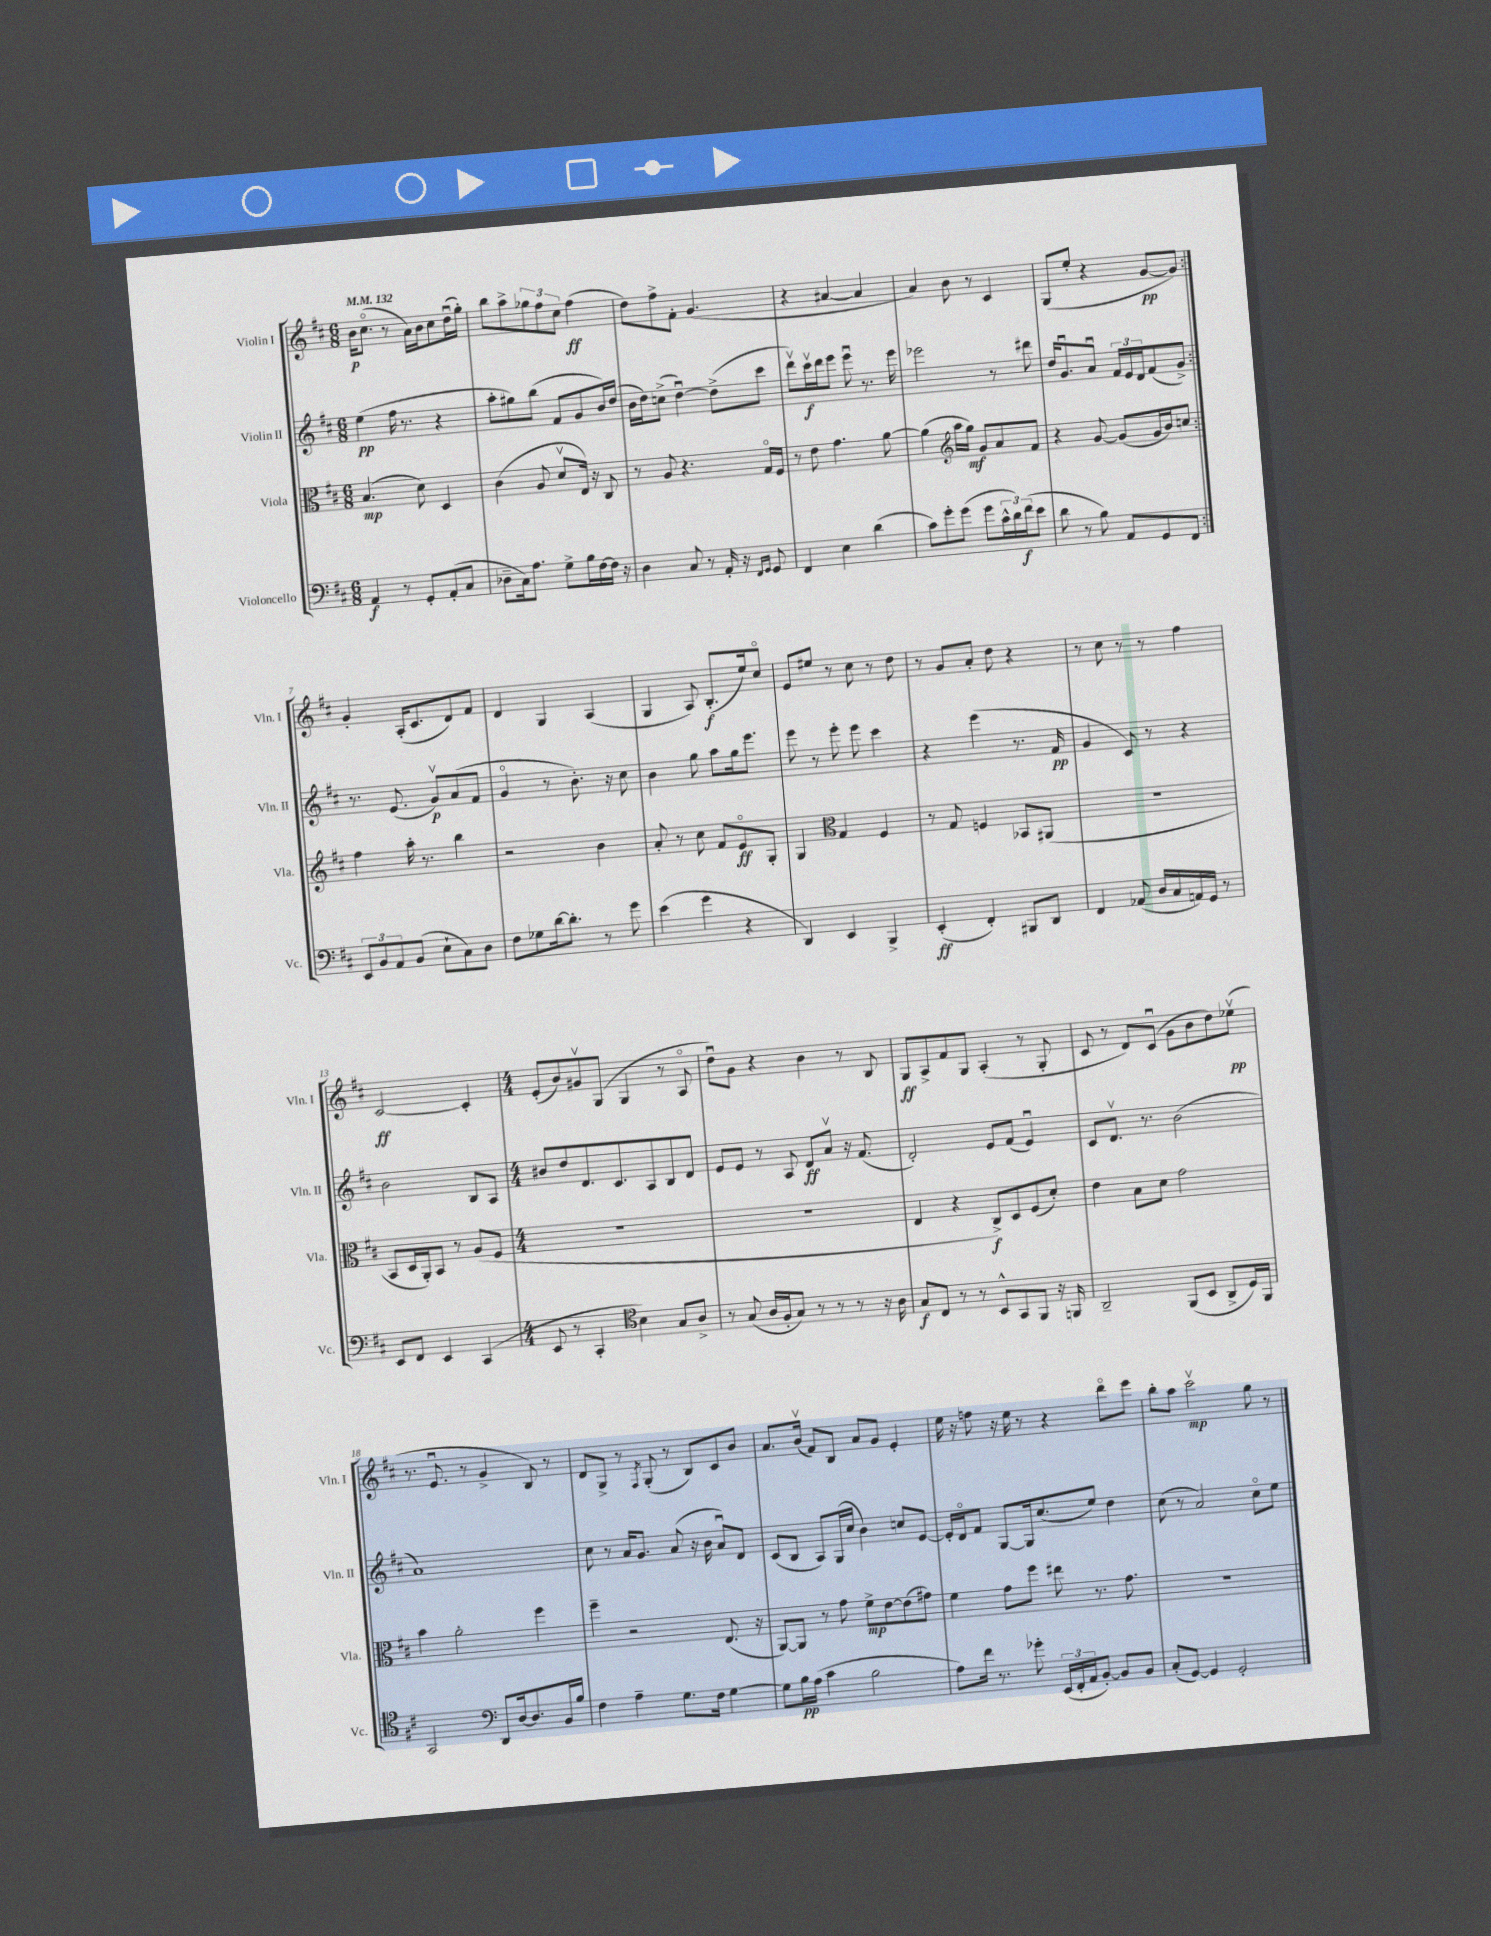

**kern	**dynam	**kern	**dynam	**kern	**dynam	**kern	**dynam
*part4	*part4	*part3	*part3	*part2	*part2	*part1	*part1
*staff4	*staff4	*staff3	*staff3	*staff2	*staff2	*staff1	*staff1
*I"Violoncello	*	*I"Viola	*	*I"Violin II	*	*I"Violin I	*
*I'Vc.	*	*I'Vla.	*	*I'Vln. II	*	*I'Vln. I	*
*clefF4	*	*clefC3	*	*clefG2	*	*clefG2	*
*k[f#c#]	*	*k[f#c#]	*	*k[f#c#]	*	*k[f#c#]	*
*M6/8	*	*M6/8	*	*M6/8	*	*M6/8	*
*MM132	*	*MM132	*	*MM132	*	*MM132	*
=1	=1	=1	=1	=1	=1	=1	=1
4AA/	f	(4.B/	mp	(4ee\	pp	16b\KL	p
.	.	.	.	.	.	(8.cc#\J	.
8r	.	.	.	16ff#\	.	8r	.
.	.	.	.	8.r	.	.	.
8GG'/L	.	8d\)	.	.	.	16a\LL)	.
.	.	.	.	.	.	16b\J	.
(8AA'/	.	4D/	.	4r	.	8cc#\	.
8C#/J	.	.	.	.	.	(16ddu\L	.
.	.	.	.	.	.	16gg'\JJ)	.
=2	=2	=2	=2	=2	=2	=2	=2
8D-X~\L	.	(4c#\	.	8aa'\L	.	8bb\L	.
16C#\k)	.	.	.	8gg#X\)	.	8aa^\	.
8.A\J	.	.	.	.	.	.	.
.	.	8A/	.	(8bb\J	.	12gg-X\	.
.	.	.	.	.	.	12ff#\	.
8G^\L	.	8dv/L	.	8f#/L	.	.	.
.	.	.	.	.	.	12cc#\J	.
16B\L	.	16E/Jk)	.	8g/	.	(4ff#\	ff
[16F#\	.	16r	.	.	.	.	.
16F#\JJ]	.	8C#/	.	16b/L)	.	.	.
16r	.	.	.	(16dd/JJ	.	.	.
=3	=3	=3	=3	=3	=3	=3	=3
4D\	.	8r	.	16b\LL	.	8dd\L)	.
.	.	.	.	16dd\J)	.	.	.
.	.	8A/	.	(8ccn^\J	.	8ff#^\	.
8C#/	.	4.r	.	[4ddu\)	.	8f#'\J	.
8r	.	.	.	.	.	(4.g/	.
16AA'/	.	.	.	(8dd^\L]	.	.	.
16r	.	.	.	.	.	.	.
16qqFF#/LL	.	.	.	.	.	.	.
16qqGG/JJ	.	.	.	.	.	.	.
8GG/	.	16G/LL	.	8ccc#\J	.	.	.
.	.	16F#/JJ	.	.	.	.	.
=4	=4	=4	=4	=4	=4	=4	=4
4FF#/	.	8r	.	8dddv\L)	.	4r	.
.	.	8e\	.	16ccc#v\L	f	.	.
.	.	.	.	16ddd\J	.	.	.
4E\	.	4.g\	.	8eee\J	.	[4a#X/	.
.	.	.	.	8eeeu\	.	.	.
(4d\	.	.	.	8.r	.	4a#/]	.
.	.	[8a\	.	.	.	.	.
.	.	.	.	16eee\	.	.	.
=5	=5	=5	=5	=5	=5	=5	=5
8c#\L)	.	(4a\]	.	2eee-X\	.	4a/)	.
8g'\	.	.	.	.	.	.	.
*	*	*clefG2	*	*	*	*	*
(8g\J	.	16aa\LL	.	.	.	8b\	.
.	.	16gg\JJ)	mf	.	.	.	.
8g\L	.	8g/L	.	.	.	8r	.
24c#^^\L	.	8a/	.	8r	.	4c#/	.
24d\)	.	.	.	.	.	.	.
(24f#\J	f	.	.	.	.	.	.
8e\J	.	8f#/J	.	8ddd#X\	.	.	.
=6	=6	=6	=6	=6	=6	=6	=6
8d\	.	4r	.	16dd/KL	.	(8G/L	.
.	.	.	.	8.gu/	.	.	.
8r	.	.	.	.	.	8ee'/J	.
8B\)	.	[8g/	.	8au/J	.	4r	.
8AA/L	.	(8g/L]	.	24f#/LL	.	.	.
.	.	.	.	24e/	.	.	.
.	.	.	.	24d/J	.	.	.
8GG/	.	16g/L	.	(8f#/	.	[8g/L	pp
.	.	16b/J)	.	.	.	.	.
8FF#/J	.	8ccn/J	.	8g^/J)	.	8g/J])	.
!!LO:LB:g=z
=7:|!	=7:|!	=7:|!	=7:|!	=7:|!	=7:|!	=7:|!	=7:|!
12EE/L	.	4ff#\	.	8.r	.	4g'/	.
12BB/	.	.	.	.	.	.	.
12AA/	.	.	.	.	.	.	.
.	.	.	.	(8.e/	.	.	.
(8BB/J	.	16aa'\	.	.	.	(16A'/KL	.
.	.	8.r	.	.	.	8.c#/	.
8E`\L	.	.	.	8gv/L)	p	.	.
8C#\)	.	4bb\	.	(8a/	.	8d/)	.
8D\J	.	.	.	8f#/J	.	8f#/J	.
=8	=8	=8	=8	=8	=8	=8	=8
8F#\L	.	2r	.	4g/	.	4d/	.
8G-X\	.	.	.	.	.	.	.
[16d\k	.	.	.	8r	.	4G/	.
8.d'\J]	.	.	.	.	.	.	.
.	.	.	.	8.b'\)	.	.	.
8r	.	4b\	.	.	.	(4A/	.
.	.	.	.	16r	.	.	.
8g\	.	.	.	8cc#\	.	.	.
=9	=9	=9	=9	=9	=9	=9	=9
(4e\	.	8a'/	.	4b\	.	4G/	.
.	.	8r	.	.	.	.	.
4g\	.	8cc#\	.	8gg\	.	8A/)	.
.	.	8f#/L	.	8aa\L	.	(8.B'/L	f
4r	.	8e/	ff	16gg\k	.	.	.
.	.	.	.	8.eee\J	.	16ee/k)	.
.	.	8G'/J	.	.	.	8cc#/J	.
=10	=10	=10	=10	=10	=10	=10	=10
4DD/)	.	4G/	.	8eee\	.	8e/L	.
.	.	.	.	8r	.	8ee#X/J	.
*	*	*clefC3	*	*	*	*	*
4EE/	.	4G/	.	8eee'\	.	8r	.
.	.	.	.	8eee\	.	8cc#\	.
4BBB^/	.	4F#/	.	4ccc#\	.	8r	.
.	.	.	.	.	.	8dd\	.
=11	=11	=11	=11	=11	=11	=11	=11
(4EE'/	ff	8r	.	4r	.	8r	.
.	.	8G/	.	.	.	8g/L	.
4FF#'/)	.	4Fn/	.	(4eee\	.	8a'/J	.
.	.	.	.	.	.	8dd\	.
8BBB#X/L	.	8BB-X/L	.	8.r	.	4r	.
8DD/J	.	(8AA#X/J	.	.	.	.	.
.	.	.	.	16f#/	pp	.	.
=12	=12	=12	=12	=12	=12	=12	=12
4FF#/	.	2.r	.	4g/	.	8r	.
.	.	.	.	.	.	8cc#\	.
(8AA-X/	.	.	.	8c#/)	.	8r	.
16D/LL	.	.	.	8r	.	8r	.
16C#/	.	.	.	.	.	.	.
16AAn/)	.	.	.	4r	.	4ff#\	.
16GG/JJ	.	.	.	.	.	.	.
8r	.	.	.	.	.	.	.
!!LO:LB:g=z
=13	=13	=13	=13	=13	=13	=13	=13
8EE/L	.	8BB/L	.	2b\	.	[2c#/	ff
8FF#/J	.	16D/L	.	.	.	.	.
.	.	16AA'/J)	.	.	.	.	.
4EE/	.	8BB/J	.	.	.	.	.
.	.	8r	.	.	.	.	.
(4CC#/	.	(8A/L	.	8B/L	.	4c#'/]	.
.	.	8F#/J	.	8A/J	.	.	.
=14	=14	=14	=14	=14	=14	=14	=14
*M4/4	*	*M4/4	*	*M4/4	*	*M4/4	*
8EE/	.	1r	.	8b#X/L	.	(8e'/L	.
8r	.	.	.	8dd/	.	8b/)	.
4CC#'/	.	.	.	8.d/	.	8g#Xv/	.
.	.	.	.	.	.	(8G/J	.
.	.	.	.	8.c#/	.	.	.
*clefC4	*	*	*	*	*	*	*
4B\)	.	.	.	.	.	4G/	.
.	.	.	.	8A/	.	.	.
8G/L	.	.	.	8B/	.	8r	.
8A^/J	.	.	.	8d/J	.	8A/	.
=15	=15	=15	=15	=15	=15	=15	=15
8r	.	1r	.	8e/L	.	8ddu\L)	.
(8G/	.	.	.	8e/J	.	8g\J	.
16A/LL	.	.	.	8r	.	4r	.
16F#'/J	.	.	.	.	.	.	.
8G/J)	.	.	.	8A/	.	.	.
8r	.	.	.	8d/L	ff	4b\	.
8r	.	.	.	8av/J	.	.	.
8r	.	.	.	16r	.	8r	.
.	.	.	.	(8.f#/	.	.	.
16r	.	.	.	.	.	8B/	.
16A\	.	.	.	.	.	.	.
=16	=16	=16	=16	=16	=16	=16	=16
8G/L	f	4E/	.	2d'/)	.	8G/L	ff
8C#/J	.	.	.	.	.	8A^/	.
8r	.	4r	.	.	.	8f#/	.
8r	.	.	.	.	.	8G/J	.
8BB^^/L	.	8C#^/L)	f	8e/L	.	(4A'/	.
8GG/	.	8D/	.	(8f#/J	.	.	.
8FF#/J	.	(8F#/	.	4eu/)	.	8r	.
16r	.	8d'/J)	.	.	.	8G'/	.
16FFn/	.	.	.	.	.	.	.
=17	=17	=17	=17	=17	=17	=17	=17
2AA~/	.	4e\	.	8c#/L	.	8c#/	.
.	.	.	.	8.dv/J	.	8r	.
.	.	8B\L	.	.	.	8d/L)	.
.	.	.	.	8.r	.	.	.
.	.	8d\J	.	.	.	(8c#u/J	.
(8FF#/L	.	2g\	.	(2b\	.	8g\L	.
8BB/J	.	.	.	.	.	8b\	.
8AA^/L	.	.	.	.	.	8dd\)	.
16D/L)	.	.	.	.	.	(8ee-Xv\J	pp
16FF#/JJ	.	.	.	.	.	.	.
!!LO:LB:g=z
=18	=18	=18	=18	=18	=18	=18	=18
2GG/	.	4b\	.	1a)	.	8.r	.
.	.	.	.	.	.	8.eu/	.
.	.	2a'\	.	.	.	.	.
.	.	.	.	.	.	8r	.
*clefF4	*	*	*	*	*	*	*
8DD/L	.	.	.	.	.	4g^/	.
[16D/k	.	.	.	.	.	.	.
8.D/]	.	.	.	.	.	.	.
.	.	4ff#\	.	.	.	8B/)	.
16BB/L	.	.	.	.	.	8r	.
16B/JJ	.	.	.	.	.	.	.
=19	=19	=19	=19	=19	=19	=19	=19
4F#\	.	4ff#~\	.	8cc#\	.	8d/L	.
.	.	.	.	8r	.	8G^/J	.
4A~\	.	2r	.	16a/KL	.	8r	.
.	.	.	.	8.g/J	.	.	.
.	.	.	.	.	.	8qF#/	.
.	.	.	.	.	.	(8G'/	.
8.G\L	.	.	.	(8a/	.	8r	.
.	.	.	.	16r	.	8B/L)	.
16F#\Jk	.	.	.	16b\	.	.	.
[4G\	.	(8.E/	.	8au/L)	.	8c#/	.
.	.	.	.	8d/J	.	8b/J	.
.	.	16r	.	.	.	.	.
=20	=20	=20	=20	=20	=20	=20	=20
8G\L]	.	[8AA/L)	.	(8c#/L	.	8.a/L	.
16B\L	pp	8AA/J]	.	8B/J	.	.	.
(16A\JJ	.	.	.	.	.	(16bv/Jk	.
4c#\	.	8r	.	8A/L)	.	8f#/L)	.
.	.	8g\	.	(16G/L	.	8B/J	.
.	.	.	.	16cc#/JJ	.	.	.
2B\	.	8f#^\L	mp	4b\)	.	8a/L	.
.	.	[8e\	.	.	.	8g/J	.
.	.	(8e\]	.	8ccn/L	.	4e'/	.
.	.	8g#X\J)	.	[8e/J	.	.	.
=21	=21	=21	=21	=21	=21	=21	=21
8A\L)	.	4f#\	.	16e'/LL]	.	16ee\	.
.	.	.	.	16d/J	.	16r	.
16f#\Jk	.	.	.	8f#/J	.	8ffn\	.
8.r	.	.	.	.	.	.	.
.	.	8g\L	.	[8G/L	.	16r	.
.	.	.	.	.	.	16ee\	.
8g-X'\	.	8ff#\J	.	16G/k]	.	8r	.
.	.	.	.	(8.cc#/	.	.	.
(24EE/LL	.	8ee#X\	.	.	.	4r	.
24FF#'/	.	.	.	.	.	.	.
24AA/J	.	.	.	.	.	.	.
[8BB'/J)	.	8.r	.	8ee/J)	.	.	.
8BB/L]	.	.	.	4dd\	.	8ddd\L	.
.	.	8.g\	.	.	.	.	.
8BB/J	.	.	.	.	.	8eee\J	.
=22	=22	=22	=22	=22	=22	=22	=22
(8C#'/L	.	1r	.	(8cc#\	.	8bb'\L	.
[8GG/J)	.	.	.	8r	.	8aa\J	.
4GG/]	.	.	.	2a/)	.	2ccc#v\	mp
2GG'/	.	.	.	.	.	.	.
.	.	.	.	8cc#\L	.	8gg\	.
.	.	.	.	8ee\J	.	8r	.
==	==	==	==	==	==	==	==
*-	*-	*-	*-	*-	*-	*-	*-
